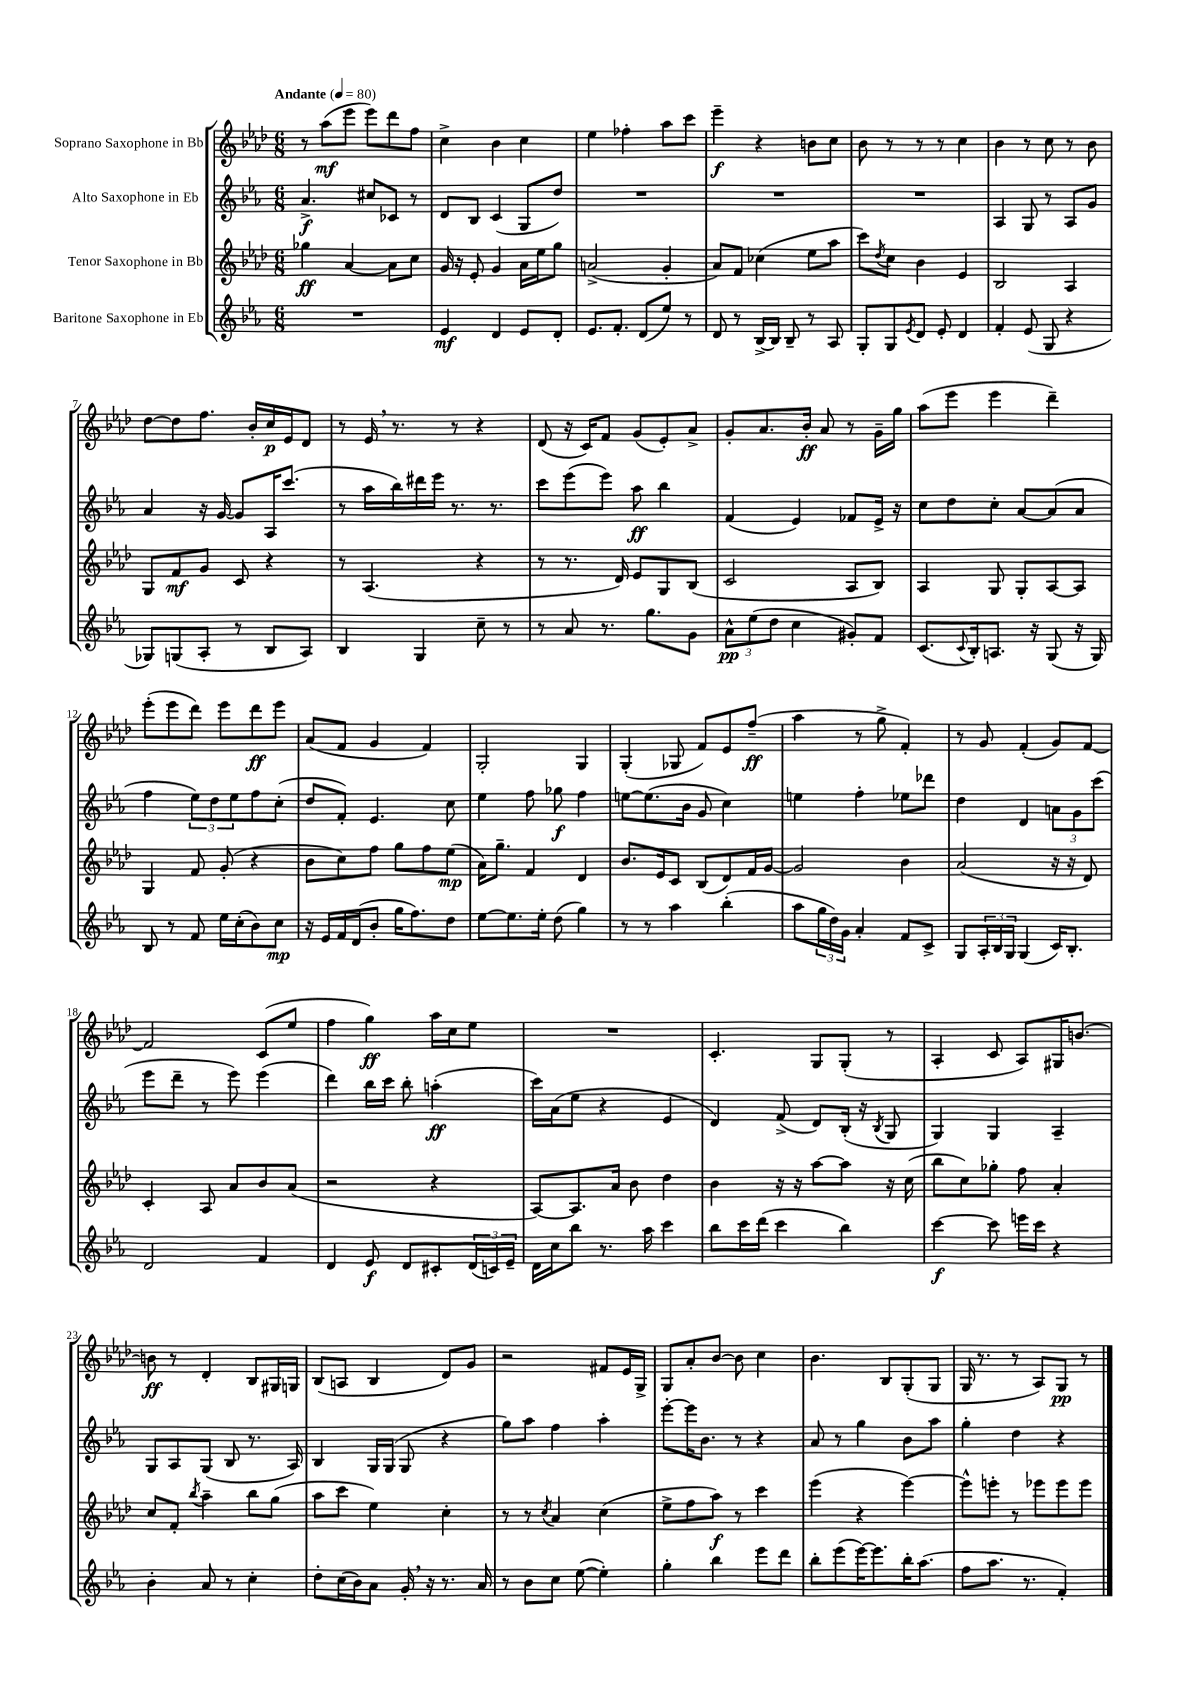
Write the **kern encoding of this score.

**kern	**kern	**kern	**kern
*staff4	*staff3	*staff2	*staff1
*clefG2	*clefG2	*clefG2	*clefG2
*k[b-e-a-]	*k[b-e-a-d-]	*k[b-e-a-]	*k[b-e-a-d-]
*M6/8	*M6/8	*M6/8	*M6/8
*MM80	*MM80	*MM80	*MM80
2.r	4gg-\	4.a-^/	8r
.	.	.	(8aa-\L
.	[4a-/	.	8eee-\J
.	.	8cc#/L	8eee-\L)
.	8a-\]L	8c-/J	8ddd-\
.	8cc\J	8r	8ff\J
=	=	=	=
4e-/	16g/	8d/L	4cc^\
.	16r	.	.
.	8e-'/	8B-/J	.
4d/	4g/	(4c/	4b-\
8e-/L	16a-\LL	8G/L	4cc\
.	16ee-\J	.	.
8d'/J	8gg\J	8dd/J)	.
=	=	=	=
8.e-/L	(2a^/	2.r	4ee-\
8.f'/J	.	.	.
.	.	.	4ff-'\
(8d/L	.	.	.
8ee-/J)	4g'/	.	8aa-\L
8r	.	.	8ccc\J
=	=	=	=
8d/	8a-/L)	2.r	4eee-~\
8r	8f/J	.	.
[16B-^/LL	(4cc-\	.	4r
16B-/]JJ	.	.	.
8B-~/	.	.	.
8r	8ee-\L	.	8b\L
8A-/	8aa-\J	.	8cc\J
=	=	=	=
8G'/L	8ccc\L)	2.r	8b-\
.	8qdd-/	.	.
8G/	8cc\J	.	8r
8qe-/	.	.	.
8d/J	4b-\	.	8r
8e-'/	.	.	8r
4d/	4e-/	.	4cc\
=	=	=	=
4f'/	2B-/	4A-/	4b-\
(8e-/	.	8G/	8r
8G/	.	8r	8cc\
4r	4A-/	8A-/L	8r
.	.	8g/J	8b-\
=	=	=	=
8G-/L)	8G/L	4a-/	[8dd-\L
(8G/	8f/	.	8dd-\]
8A-'/J	8g/J	16r	8.ff\J
.	.	[16g/	.
8r	8c/	8g/]L	.
.	.	.	16b-'/LL
8B-/L	4r	16A-/K	16cc/
.	.	(8.ccc/J	16e-/J
8A-/J)	.	.	8d-/J
=	=	=	=
4B-/	8r	8r	8r
.	(4.A-/	16aa-\LL	16e-/
.	.	16bb-\)	8.r
4G/	.	16ddd#\	.
.	.	16eee-\JJ	.
.	.	8.r	8r
8cc~\	4r	.	4r
.	.	8.r	.
8r	.	.	.
=	=	=	=
8r	8r	8ccc\L	(8d-/
8a-/	8.r	(8eee-\	16r
.	.	.	16c/LK)
8.r	.	8eee-\J)	8f/J
.	16d-/)	.	.
.	8e-/L	8aa-\	(8g/L
8.gg\L	.	.	.
.	8G/	4bb-\	8e-'/)
8g\J	(8B-/J	.	8a-^/J
=	=	=	=
12a-^^\L	2c/	(4f/	8g'/L
(12ee-\	.	.	.
.	.	.	8.a-/
12dd\J	.	.	.
4cc\	.	4e-/)	.
.	.	.	16b-'/Jk
.	.	.	8a-/
8g#'/L)	8A-/L	8f-/L	8r
8f/J	8B-/J)	16e-^/Jk	16g~\LL
.	.	16r	16gg\JJ
=	=	=	=
(8.c/L	4A-/	8cc\L	(8aa-\L
.	.	8dd\	8eee-\J
8qqc/	.	.	.
16B-'/k)	.	.	.
8.A/J	8G/	8cc'\J	4eee-\
.	8G'/L	[8a-/L	.
16r	.	.	.
(8G/	[8A-/	(8a-/]	4ddd-~\)
16r	8A-/]J	8a-/J	.
16G/)	.	.	.
=	=	=	=
8B-/	4G/	4ff\	(8eee-'\L
8r	.	.	8eee-\
8f/	8f/	12ee-\L)	8ddd-\J)
.	.	12dd\	.
16ee-\LL	(8g'/	.	8eee-\L
.	.	12ee-\	.
(16cc'\J	.	.	.
8b-\)	4r	8ff\	8ddd-\
8cc\J	.	(8cc'\J	8eee-\J
=	=	=	=
16r	8b-\L	8dd/L	(8a-/L
16e-/LL	.	.	.
16f/	8cc\)	8f'/J)	8f/J
(16d/J	.	.	.
8b-'/J	8ff\J	4.e-/	4g/
16gg\LK	8gg\L	.	.
8.ff\)	.	.	.
.	8ff\	.	4f/)
8dd\J	(8ee-\J	8cc\	.
=	=	=	=
[8ee-\L	16a-\LK)	4ee-\	2G'/
.	8.gg~\J	.	.
8.ee-\]	.	.	.
.	4f/	8ff\	.
16ee-'\Jk	.	.	.
(8dd\	.	8gg-\	.
4gg\)	4d-/	4ff\	4G/
=	=	=	=
8r	8.b-/L	[8ee\L	(4G'/
8r	.	(8.ee\]	.
.	16e-/k	.	.
4aa-\	8c/J	.	8G-/
.	.	16b-\Jk	.
.	(8B-/L	8g/	8f/L)
(4bb-'\	8d-/)	4cc\)	8e-/
.	16f/L	.	(8ff~/J
.	[16g/JJ	.	.
=	=	=	=
8aa-\L	2g/]	4ee\	4aa-\
24gg\L	.	.	.
24dd\)	.	.	.
24g\JJ	.	.	.
4a-'/	.	4ff'\	8r
.	.	.	8gg^\
8f/L	4b-\	8ee-\L	4f'/)
8c^/J	.	8ddd-\J	.
=	=	=	=
8G/L	(2a-/	4dd\	8r
24A-'/L	.	.	8g/
24B-/	.	.	.
24G/JJ	.	.	.
(4G/	.	4d/	(4f'/
16c/LK)	16r	12a\L	8g/L)
8.B-'/J	16r	.	.
.	.	12g\	.
.	8d-/)	.	[8f/J
.	.	(12ccc\J	.
=	=	=	=
2d/	4c'/	8eee-\L	2f/]
.	.	8ddd~\J	.
.	8A-/	8r	.
.	8a-/L	8eee-\)	.
4f/	8b-/	(4eee-\	(8c/L
.	(8a-/J	.	8ee-/J
=	=	=	=
4d/	2r	4ddd\)	4ff\
8e-/	.	16bb-\LL	4gg\)
.	.	16ccc\JJ	.
8d/L	.	8bb-'\	.
8c#'/	4r	(4aa'\	16aa-\LL
.	.	.	16cc\J
(24d/L	.	.	8ee-\J
24c/)	.	.	.
24e-~/JJ	.	.	.
=	=	=	=
16d\LL	[8A-/L)	16ccc\LL)	2.r
16cc\J	.	(16a-\J	.
8bb-\J	8.A-/]	8ee-\J	.
8.r	.	4r	.
.	16a-/Jk	.	.
.	8b-\	.	.
16aa-\	.	.	.
4ccc\	4dd-\	4e-/	.
=	=	=	=
8bb-\L	4b-\	4d/)	4.c'/
16ccc\L	.	.	.
(16ddd\JJ	.	.	.
4ccc\	16r	(8f^/	.
.	16r	.	.
.	[8aa-\L	8d/L)	8G/L
4bb-\)	8aa-\]J	(16B-'/Jk	(8G'/J
.	.	16r	.
.	.	8qB-/	.
.	16r	8G/	8r
.	(16cc\	.	.
=	=	=	=
[4ccc\	8bb-\L	4G/)	4A-'/
.	8cc\)	.	.
8ccc\]	8gg-'\J	4G/	8c/
16eee\LL	8ff\	.	8A-/L)
16ccc\JJ	.	.	.
4r	4a-'/	4A-~/	16G#/K
.	.	.	[8.b/J
=	=	=	=
4b-'\	8cc/L	8G/L	8b\]
.	8f'/J	8A-/	8r
.	8qbb-/	.	.
8a-/	4aa-~\	(8G/J	4d-'/
8r	.	8B-/	.
4cc'\	8bb-\L	8.r	8B-/L
.	(8gg\J	.	16G#/L
.	.	16A-/)	16G/JJ
=	=	=	=
8dd'\L	8aa-\L	4B-/	(8B-/L
(16cc\L	8ccc\J	.	8A/J
16b-\J)	.	.	.
8a-\J	4ee-\)	16G/LL	4B-/
.	.	(16G/JJ	.
16g'/	.	8G/	.
16r	.	.	.
8.r	4cc'\	4r	8d-/L)
.	.	.	8g/J
16a-/	.	.	.
=	=	=	=
8r	8r	8gg\L)	2r
8b-\L	8r	8aa-\J	.
.	8qcc/	.	.
8cc\J	4a-/	4ff\	.
([8ee-\	.	.	.
4ee-'\])	(4cc\	4aa-'\	8f#/L
.	.	.	16e-/L
.	.	.	16G^/JJ
=	=	=	=
4gg'\	8ee-^\L	[8eee-'\L	8G/L
.	8ff\	16eee-\]K	8a-'/
.	.	8.b-\J	.
4bb-\	8aa-\J)	.	[8b-/J
.	8r	8r	8b-\]
8eee-\L	4ccc\	4r	4cc\
8ddd\J	.	.	.
=	=	=	=
8bb-'\L	(4eee-\	8a-/	4.b-\
(8eee-\	.	8r	.
[16eee-\K)	4r	4gg\	.
8.eee-\]	.	.	.
.	.	.	8B-/L
16bb-'\K	[4eee-\)	8b-\L	(8G'/
(8.aa-\J	.	.	.
.	.	8aa-\J	8G/J
=	=	=	=
8ff\L	8eee-^^\]L	4gg'\	16G/
.	.	.	8.r
8.aa-\J	8eee'\J	.	.
.	8r	4dd\	8r
8.r	.	.	.
.	8eee-\L	.	8A-/L)
4f'/)	8eee-\	4r	8G/J
.	8eee-\J	.	8r
==	==	==	==
*-	*-	*-	*-
